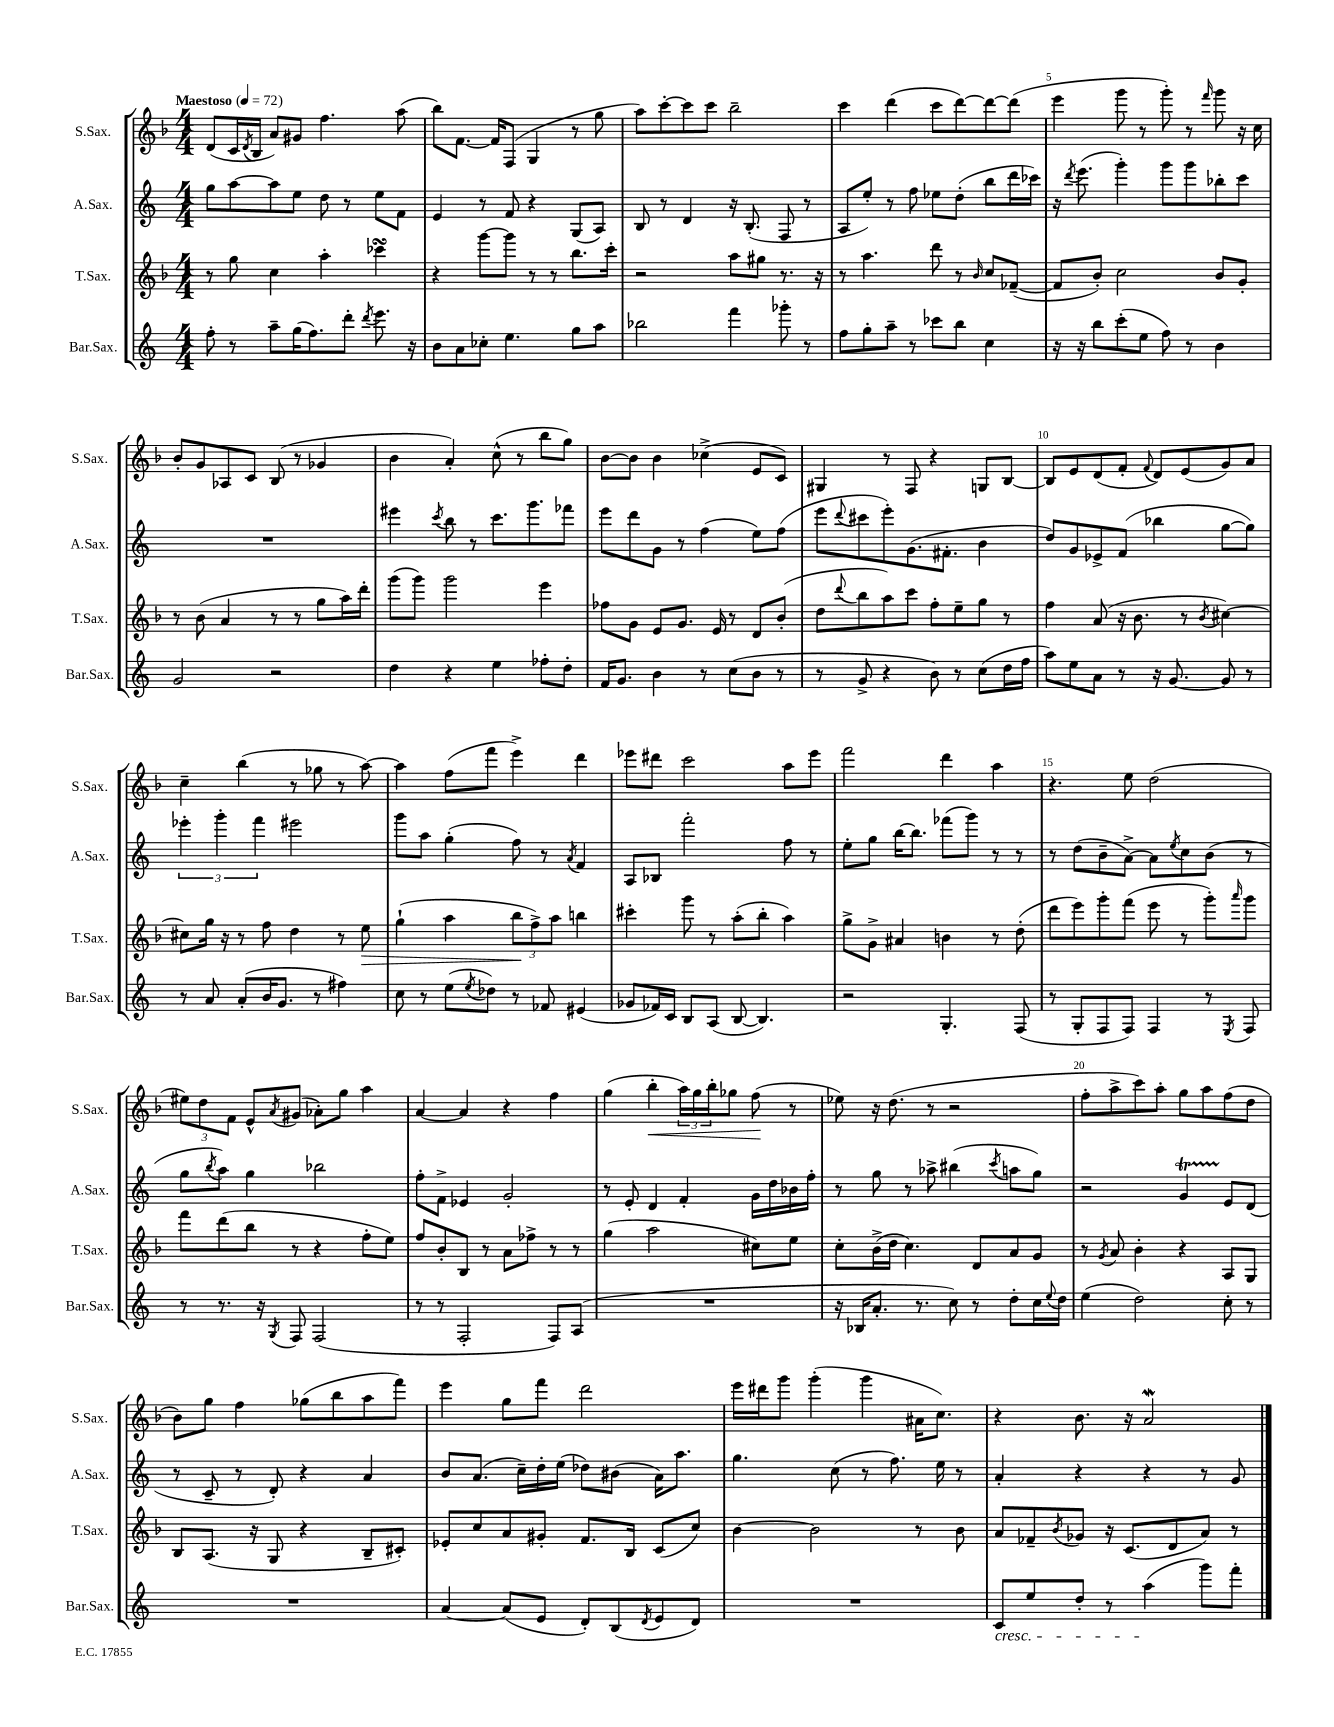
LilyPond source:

<<
\new StaffGroup <<
\new Staff = "s0" \with { instrumentName = "S.Sax." shortInstrumentName = "S.Sax." } {
    \clef treble \key f \major \numericTimeSignature \time 4/4 \tempo "Maestoso" 4 = 72
    d'8( c'16 \acciaccatura { d'8 } bes16 a'8) gis'8 f''4. a''8( |
    bes''8) f'8.~ f'16 f8( g4 r8 g''8 |
    a''8) c'''8~-. c'''8 c'''8 bes''2-- |
    c'''4 d'''4( c'''8 d'''8~) d'''8~ d'''8( |
    e'''4 g'''8 r8 g'''8-.) r8 \grace { f'''16 } g'''8 r16 c''16 |
    bes'8-. g'8 aes8 c'8 bes8( r8 ges'4 |
    bes'4 a'4-.) c''8-^( r8 bes''8 g''8) |
    bes'8~ bes'8 bes'4 ces''4->( e'8 c'8) |
    gis4 r8 f8 r4 g8 bes8~ |
    bes8 e'8 d'8( f'8-. \appoggiatura { f'8 } d'8) e'8( g'8) a'8 |
    c''4-- bes''4( r8 ges''8 r8 a''8~) |
    a''4 f''8( f'''8 e'''4->) d'''4 |
    ees'''8 dis'''8 c'''2 a''8 ees'''8 |
    f'''2 d'''4 a''4 |
    r4. e''8 d''2( |
    \tuplet 3/2 { eis''8) d''8 f'8 } e'8-^ \acciaccatura { a'8 } gis'8( aes'8-.) g''8 a''4 |
    a'4~ a'4 r4 f''4 |
    g''4( bes''4-.\< \tuplet 3/2 { a''16) g''16 bes''16-. } ges''8 f''8\!( r8 |
    ees''8) r16 d''8.( r8 r2 |
    f''8-. a''8-> c'''8) a''8-. g''8 a''8 f''8( d''8 |
    bes'8) g''8 f''4 ges''8( bes''8 a''8 f'''8) |
    e'''4 g''8 f'''8 d'''2 |
    e'''16 dis'''16 g'''8 g'''4-.( g'''4 ais'16 c''8.) |
    r4 bes'8. r16 a'2\mordent \bar "|." |
}
\new Staff = "s1" \with { instrumentName = "A.Sax." shortInstrumentName = "A.Sax." } {
    \clef treble \key c \major \numericTimeSignature \time 4/4
    g''8 a''8~ a''8 e''8 d''8 r8 e''8 f'8 |
    e'4 r8 f'8 r4 g8( a8) |
    b8 r8 d'4 r16 b8.-.( f8 r8 |
    a8 e''8-.) r8 f''8 ees''8 d''8-.( b''8 d'''16 ces'''16) |
    r16 \acciaccatura { d'''8 } e'''8.( g'''4-.) g'''8 g'''8 bes''8-. c'''8 |
    R1 |
    eis'''4 \acciaccatura { c'''8 } b''8 r8 c'''8. g'''8. fes'''8 |
    e'''8 d'''8 g'8 r8 f''4( e''8) f''8( |
    e'''8 \appoggiatura { d'''8 } cis'''8 e'''8-.) g'8.( fis'8.-. b'4 |
    d''8) g'8 ees'8-> f'8( bes''4 g''8~ g''8) |
    \tuplet 3/2 { ees'''4-. g'''4-. f'''4 } eis'''2 |
    g'''8 a''8 g''4-.( f''8) r8 \acciaccatura { a'8 } f'4 |
    a8 bes8 f'''2-. f''8 r8 |
    e''8-. g''8 b''16~ b''8. fes'''8( g'''8) r8 r8 |
    r8 d''8( b'8-- a'8~->) a'8 \acciaccatura { e''8 } c''8 b'8( r8 |
    g''8 \acciaccatura { b''8 } a''8) g''4 bes''2 |
    f''8-. f'8-> ees'4 g'2-. |
    r8 e'8-. d'4 f'4-. g'16 d''16 bes'16 f''16-. |
    r8 g''8 r8 aes''8-> bis''4( \acciaccatura { c'''8 } a''8 g''8) |
    r2 g'4\startTrillSpan e'8\stopTrillSpan d'8( |
    r8 c'8-- r8 d'8-.) r4 a'4 |
    b'8 a'8.( c''16--) d''16-. e''16( des''8) bis'8( a'16) a''8. |
    g''4. c''8( r8 f''8.) e''16 r8 |
    a'4-. r4 r4 r8 g'8 \bar "|." |
}
\new Staff = "s2" \with { instrumentName = "T.Sax." shortInstrumentName = "T.Sax." } {
    \clef treble \key f \major \numericTimeSignature \time 4/4
    r8 g''8 c''4 a''4-. ces'''4\turn |
    r4 g'''8~ g'''8 r8 r8 bes''8. c'''16-. |
    r2 a''8 gis''8 r8. r16 |
    r8 a''4. d'''8 r8 \grace { bes'16 } c''8 fes'8~--( |
    fes'8 bes'8-.) c''2 bes'8 g'8-. |
    r8 bes'8( a'4 r8 r8 g''8 a''16) d'''16-. |
    g'''8( g'''8) g'''2 e'''4 |
    fes''8 g'8 e'8 g'8. e'16 r8 d'8 bes'8-.( |
    d''8 \appoggiatura { d'''8 } bes''8 a''8) c'''8 f''8-. e''8-- g''8 r8 |
    f''4 a'8( r16 bes'8. r8 \acciaccatura { bes'8 } cis''4~) |
    cis''8 g''16 r16 r8 f''8 d''4 r8 e''8\> |
    g''4-!( a''4 \tuplet 3/2 { bes''8\! f''8->) a''8 } b''4 |
    cis'''4-. g'''8 r8 a''8-.( bes''8-. a''4) |
    g''8-> g'8-> ais'4 b'4 r8 d''8-.( |
    d'''8 e'''8) g'''8-. f'''8( e'''8 r8 g'''8-.) \grace { a'''16 } g'''8 |
    f'''8 d'''8( bes''8 r8 r4 f''8-. e''8) |
    f''8 bes'8-. bes8 r8 a'8 fes''8-> r8 r8 |
    g''4( a''2 cis''8) e''8 |
    c''8-. bes'16->( d''16 c''4.) d'8 a'8 g'8 |
    r8 \acciaccatura { g'8 } a'8 bes'4-. r4 a8 g8 |
    bes8 a8.( r16 g8 r4 bes8-- cis'8-.) |
    ees'8-. c''8 a'8 gis'8-. f'8. bes16 c'8( c''8) |
    bes'4~ bes'2 r8 bes'8 |
    a'8 fes'8-- \acciaccatura { bes'8 } ges'8 r16 c'8.( d'8 a'8) r8 \bar "|." |
}
\new Staff = "s3" \with { instrumentName = "Bar.Sax." shortInstrumentName = "Bar.Sax." } {
    \clef treble \key c \major \numericTimeSignature \time 4/4
    f''8-. r8 a''8-- g''16( f''8.) d'''8-. \acciaccatura { d'''8 } e'''8. r16 |
    b'8 a'8 ces''8-. e''4. g''8 a''8 |
    bes''2 f'''4 ges'''8-. r8 |
    f''8 g''8-. a''8-- r8 ces'''8 b''8 c''4 |
    r16 r16 b''8 c'''8-.( e''8 f''8) r8 b'4 |
    g'2 r2 |
    d''4 r4 e''4 fes''8-. d''8-. |
    f'16 g'8. b'4 r8 c''8( b'8 r8 |
    r8 g'8-> r4 b'8) r8 c''8( d''16 f''16 |
    a''8) e''8 a'8 r8 r16 g'8.~ g'8 r8 |
    r8 a'8 a'8-.( b'16 g'8. r8 fis''4) |
    c''8 r8 e''8( \acciaccatura { e''8 } des''8) r8 fes'8 eis'4( |
    ges'8 fes'16) c'16 b8 a8( b8~ b4.) |
    r2 g4.-. f8( |
    r8 g8-. f8 f8) f4 r8 \acciaccatura { e8 } f8 |
    r8 r8. r16 \acciaccatura { g8 } f8 f2( |
    r8 r8 f2-. f8) a8( |
    R1 |
    r16 bes16 a'8.-. r8. c''8) r8 d''8-. c''16 \appoggiatura { e''8 } d''16 |
    e''4( d''2) c''8-. r8 |
    R1 |
    a'4~ a'8( e'8 d'8-.) b8( \acciaccatura { d'8 } e'8 d'8) |
    R1 |
    c'8\cresc e''8 d''8-. r8 a''4\!( g'''8) f'''8-. \bar "|." |
}
>>
>>
\layout { \context { \Score \override BarNumber.break-visibility = ##(#f #t #t) barNumberVisibility = #(every-nth-bar-number-visible 5) } }
